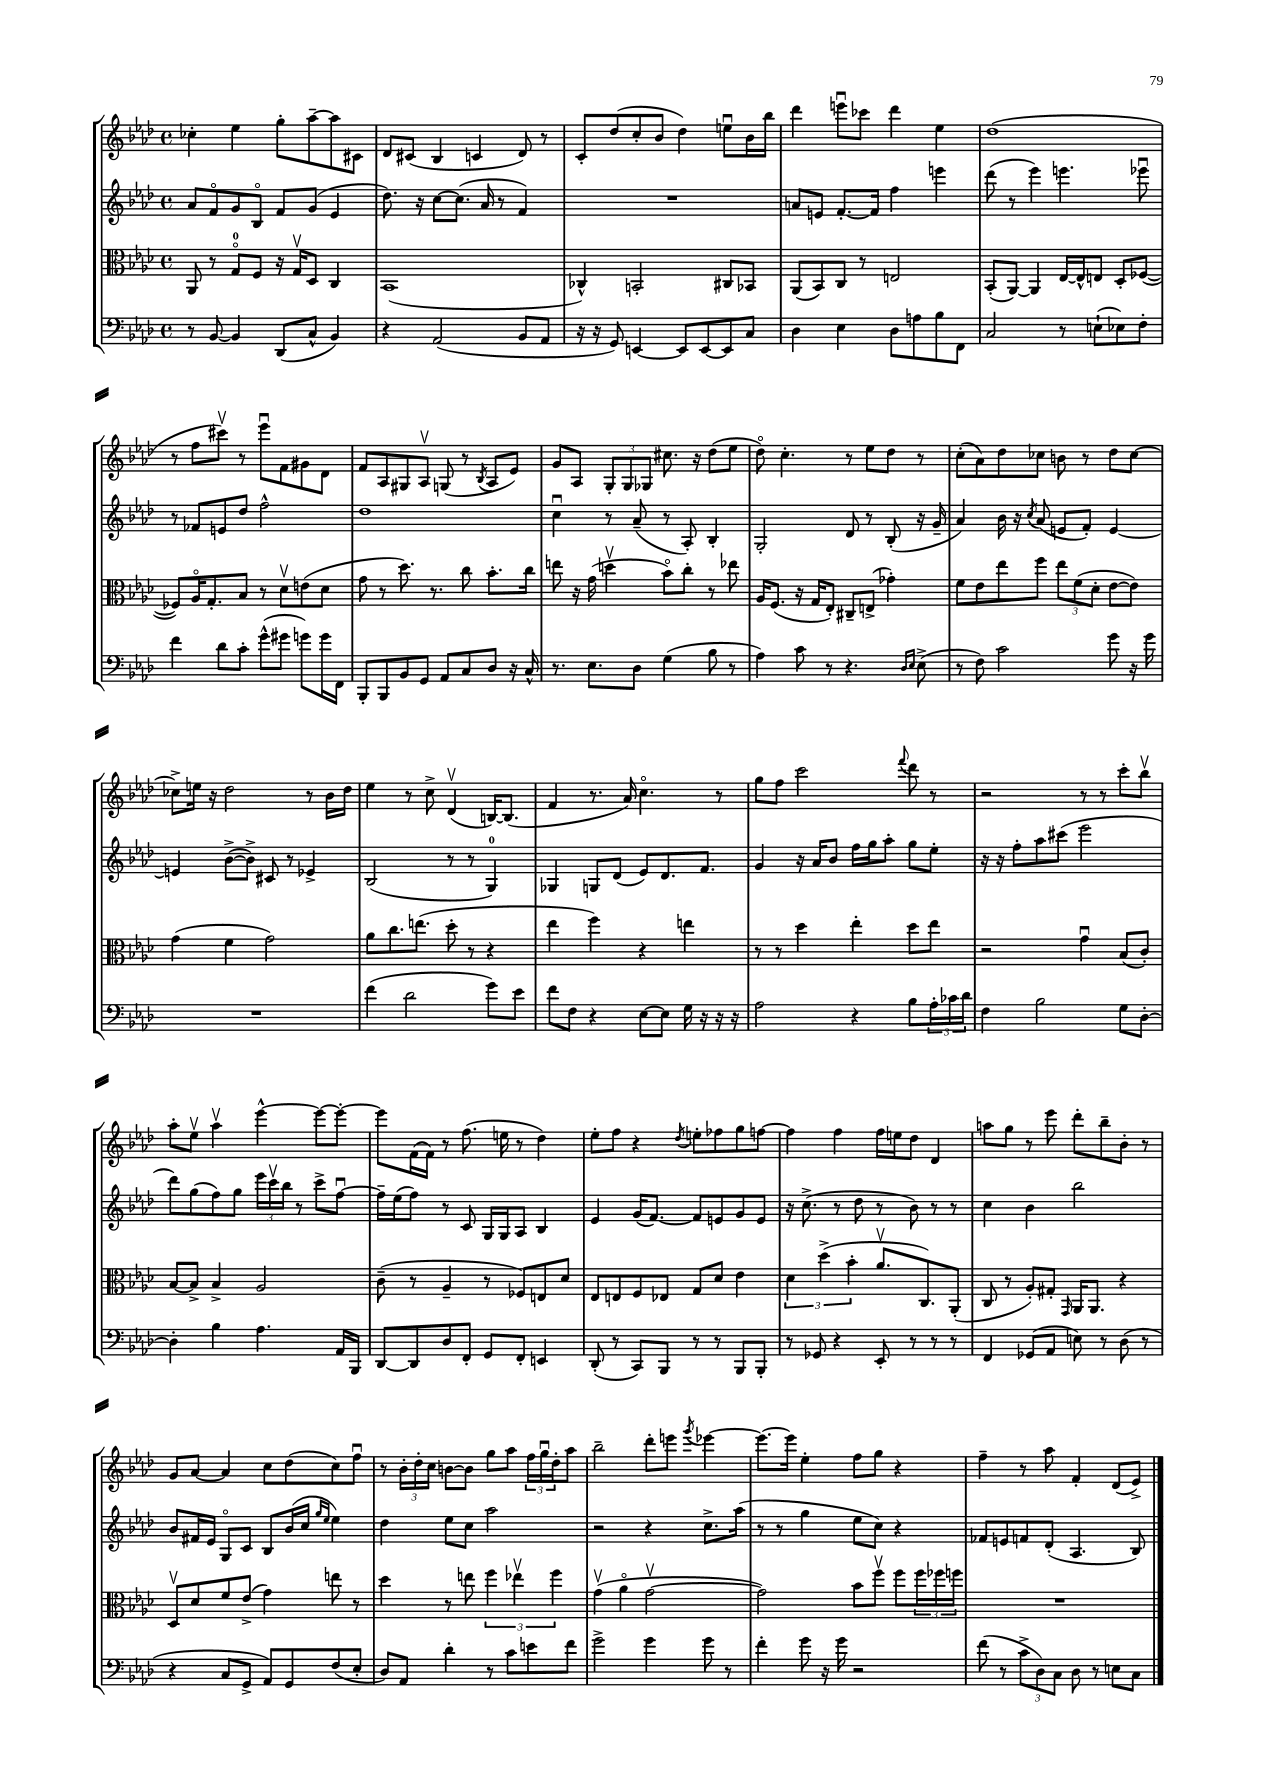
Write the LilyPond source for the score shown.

<<
\new StaffGroup <<
\new Staff = "s0" {
    \clef treble \key aes \major \defaultTimeSignature \time 4/4
    ces''4-. ees''4 g''8-. aes''8~-- aes''8 cis'8 |
    des'8 cis'8( bes4 c'4 des'8) r8 |
    c'8-. des''8( c''8-. bes'8 des''4) e''8\downbow bes'16 bes''16 |
    des'''4 e'''8\downbow ces'''8 des'''4 ees''4 |
    des''1( |
    r8 f''8 cis'''8\upbow) r8 ees'''8\downbow f'8 gis'8 des'8 |
    f'8 aes8 gis8 aes8\upbow g8( r8 \acciaccatura { bes8 } aes8 ees'8) |
    g'8 aes8 \tuplet 3/2 { g8-. g8 ges8 } cis''8. r16 des''8( ees''8 |
    des''8\flageolet) c''4.-. r8 ees''8 des''8 r8 |
    c''8-.( aes'8) des''8 ces''8 b'8 r8 des''8 ces''8~ |
    ces''8-> e''16 r16 des''2 r8 bes'16 des''16 |
    ees''4 r8 c''8-> des'4\upbow( b16~) b8.( |
    f'4 r8. aes'16) c''4.\flageolet r8 |
    g''8 f''8 c'''2 \appoggiatura { f'''8 } des'''8 r8 |
    r2 r8 r8 c'''8-. bes''8\upbow |
    aes''8-. ees''8\upbow aes''4\upbow ees'''4~-^ ees'''8~ ees'''8~-. |
    ees'''8 f'16( f'16) r8 f''8.( e''16 r8 des''4) |
    ees''8-. f''8 r4 \acciaccatura { des''8 } e''8-. fes''8 g''8 f''8~ |
    f''4 f''4 f''16 e''16 des''8 des'4 |
    a''8 g''8 r8 ees'''8 des'''8-. bes''8-- bes'8-. r8 |
    g'8 aes'8~ aes'4 c''8 des''8( c''8) f''8\downbow |
    r8 \tuplet 3/2 { bes'16-. des''16-. c''16 } b'8~ b'8 g''8 aes''8 \tuplet 3/2 { f''16 g''16\downbow des''16-. } aes''8 |
    bes''2-- des'''8-. e'''8 \acciaccatura { g'''8 } ees'''4~ |
    ees'''8.~ ees'''16 ees''4-. f''8 g''8 r4 |
    f''4-- r8 aes''8 f'4-. des'8( ees'8->) \bar "|." |
}
\new Staff = "s1" {
    \clef treble \key aes \major \defaultTimeSignature \time 4/4
    aes'8 f'8\flageolet g'8 bes8\flageolet f'8 g'8( ees'4 |
    des''8.) r16 c''8~ c''8.( aes'16 r8 f'4) |
    R1 |
    a'8 e'8 f'8.~-. f'16 f''4 e'''4 |
    des'''8( r8 ees'''4) e'''4. ees'''8\downbow |
    r8 fes'8 e'8 des''8 f''2-^ |
    des''1 |
    c''4\downbow r8 aes'8--( r8 aes8-.) bes4-. |
    g2-. des'8 r8 bes8-.( r16 g'16-- |
    aes'4) bes'16 r16 \acciaccatura { c''8 } aes'8( e'8 f'8-.) e'4~ |
    e'4 bes'8~->( bes'8->) cis'8 r8 ees'4-> |
    bes2( r8 r8 g4-0) |
    ges4 g8 des'8( ees'8) des'8. f'8. |
    g'4 r16 aes'16 bes'8 f''16 g''16 aes''8-. g''8 ees''8-. |
    r16 r16 f''8-. aes''8 cis'''8( ees'''2 |
    des'''8) g''8( f''8) g''8 \tuplet 3/2 { ees'''16 c'''16\upbow bes''16 } r8 c'''8-> f''8~\downbow |
    f''16-- ees''16( f''8) r8 c'8 g16 g16 aes8 bes4 |
    ees'4 g'16( f'8.~) f'8 e'8 g'8 e'8 |
    r16 c''8.->( r8 des''8 r8 bes'8) r8 r8 |
    c''4 bes'4 bes''2 |
    bes'8 fis'16 ees'16 g8\flageolet c'8 bes8 bes'16( c''16 \grace { g''16 ees''16 } ees''4) |
    des''4 ees''8 c''8 aes''2 |
    r2 r4 c''8.-> aes''16( |
    r8 r8 g''4 ees''8 c''8) r4 |
    fes'8 e'8 f'8 des'8-.( aes4. bes8) \bar "|." |
}
\new Staff = "s2" {
    \clef alto \key aes \major \defaultTimeSignature \time 4/4
    aes,8 r8 g8-0\flageolet f8 r16 g16\upbow des8 c4 |
    bes,1( |
    ces4-^) b,2-. cis8 bes,8 |
    aes,8( bes,8) c8 r8 e2 |
    bes,8-.( aes,8~) aes,4 ees16~ ees16-^ e8 des8-. fes8~( |
    fes8) aes16\flageolet g8.-. bes8 r8 des'8\upbow e'8( des'8 |
    g'8 r8 des''8.) r8. c''8 bes'8.-. c''16 |
    e''8 r16 g'16( d''4\upbow bes'8\flageolet) c''8-. r8 ees''8 |
    aes16 f8.( r16 g16 ees8-.) cis8-- e8->( ges'4-.) |
    f'8 ees'8 ees''8 f''8 \tuplet 3/2 { ees''8 f'8( des'8-. } ees'8~ ees'8) |
    g'4( f'4 g'2) |
    aes'8 c''8. e''8.( des''8-. r8 r4 |
    ees''4 f''4) r4 e''4 |
    r8 r8 des''4 ees''4-. des''8 ees''8 |
    r2 g'4\downbow bes8( c'8-.) |
    bes8~ bes8-> bes4-> aes2 |
    c'8--( r8 aes4-- r8 fes8) e8 des'8 |
    ees8 e8 f8 ees8 g8 des'8 ees'4 |
    \tuplet 3/2 { des'4 des''4->( bes'4-. } aes'8.\upbow c8.) aes,8-.( |
    c8 r8 aes8-.) gis8-. \grace { g,16 } aes,16 aes,8. r4 |
    des8\upbow des'8 f'8 ees'8->( g'4) e''8 r8 |
    des''4 r8 e''8 \tuplet 3/2 { f''4 ees''4\upbow f''4 } |
    g'4\upbow( aes'4\flageolet g'2~\upbow |
    g'2) bes'8 f''8\upbow f''8 \tuplet 3/2 { f''16 fes''16 f''16 } |
    R1 \bar "|." |
}
\new Staff = "s3" {
    \clef bass \key aes \major \defaultTimeSignature \time 4/4
    r8 bes,8~ bes,4 des,8( c8-^ bes,4) |
    r4 aes,2( bes,8 aes,8 |
    r16 r16 g,8) e,4~ e,8 e,8~ e,8 c8 |
    des4 ees4 des8 a8 bes8 f,8 |
    c2 r8 e8-!( ees8) f8-. |
    f'4 des'8 c'8-. g'8-^( gis'8 g'8) g'16 f,16 |
    bes,,8-. bes,,8 bes,8 g,8 aes,8 c8 des8 r16 c16-^ |
    r8. ees8. des8 g4( bes8 r8 |
    aes4) c'8 r8 r4. \grace { des16 ees16 } ees8->( |
    r8 f8) c'2 g'8 r16 g'16 |
    R1 |
    f'4( des'2 g'8) ees'8 |
    f'8 f8 r4 ees8~ ees8 g16 r16 r16 r16 |
    aes2 r4 bes8 \tuplet 3/2 { aes16-. ces'16 des'16 } |
    f4 bes2 g8 des8~-. |
    des4-. bes4 aes4. aes,16 bes,,16 |
    des,8~ des,8 des8 f,8-. g,8 f,8-. e,4 |
    des,8-.( r8 c,8) bes,,8 r8 r8 bes,,8 bes,,8-. |
    r8 ges,8 r4 ees,8-. r8 r8 r8 |
    f,4 ges,8( aes,8 e8) r8 des8( r8 |
    r4 c8 g,8-> aes,8) g,8 f8( ees8-. |
    des8) aes,8 des'4-. r8 c'8 e'8 f'8 |
    g'2-> g'4 g'8 r8 |
    f'4-. g'8 r16 g'16 r2 |
    f'8( r8 \tuplet 3/2 { c'8-> des8) c8 } des8 r8 e8 c8 \bar "|." |
}
>>
>>
\layout { \context { \Score \remove "Bar_number_engraver" } }
